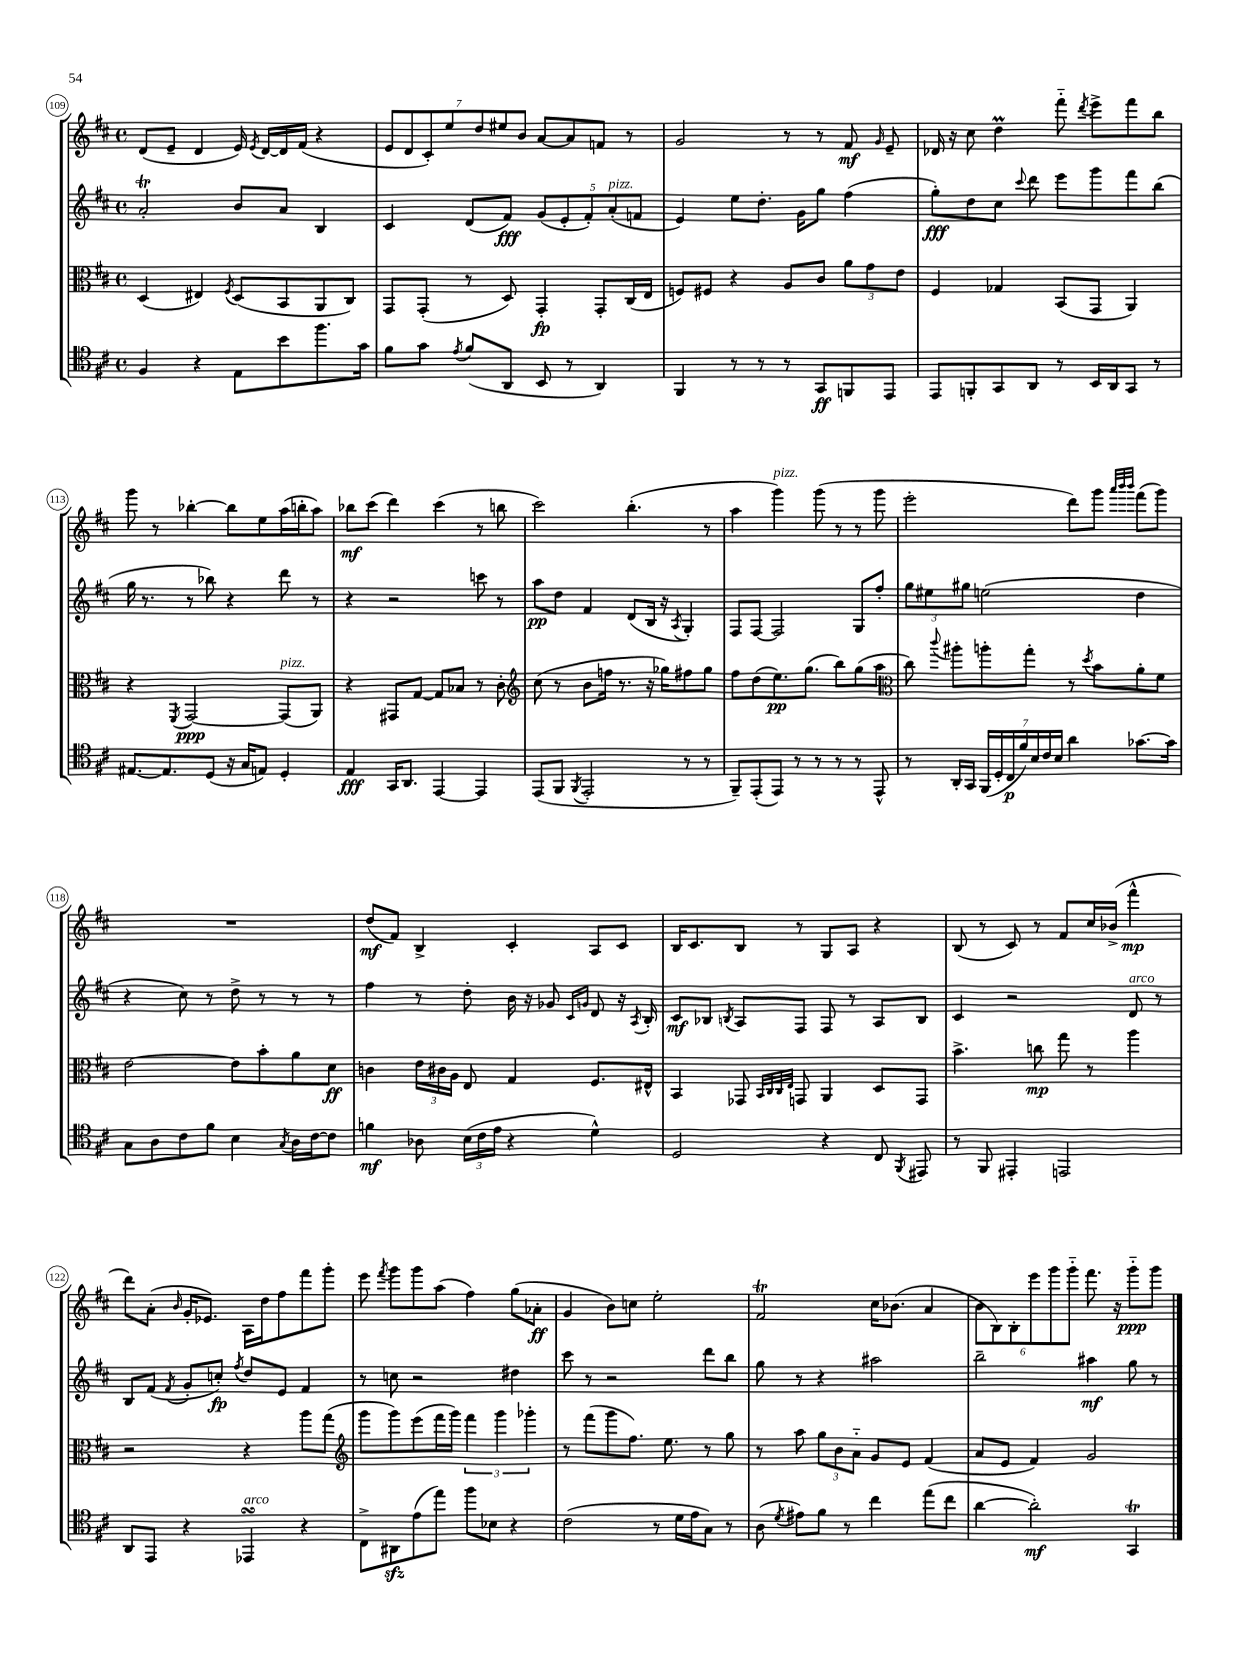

**kern	**kern	**kern	**kern
*staff4	*staff3	*staff2	*staff1
*clefC4	*clefC3	*clefG2	*clefG2
*k[f#c#]	*k[f#c#]	*k[f#c#]	*k[f#c#]
*M4/4	*M4/4	*M4/4	*M4/4
*met(c)	*met(c)	*met(c)	*met(c)
4F#	(4D	2a'	(8d
.	.	.	8e~
4r	4E#)	.	4d
.	8qF#	.	.
8E	(8D	8b	16e)
.	.	.	8qe
.	.	.	[16d
8b	8BB	8a	16d]
.	.	.	(16f#
8.ff#	8AA	4B	4r
.	8C#)	.	.
16g	.	.	.
=	=	=	=
8f#	8GG	4c#	14e
.	.	.	14d
8g	(8GG'	.	.
.	.	.	14c#')
.	.	.	14ee
8qe	.	.	.
(8f#	8r	(8d	.
.	.	.	14dd
.	.	.	14ee#
8AA	8D)	8f#)	.
.	.	.	14b
8BB	4GG'	(10g	[8a
.	.	10e'	.
8r	.	.	8a]
.	.	10f#')	.
4AA)	8GG'	.	8f
.	.	(10a'	.
.	(16C#	.	8r
.	.	10f	.
.	16E	.	.
=	=	=	=
4FF#	8F)	4e)	2g
.	8F#	.	.
8r	4r	8ee	.
8r	.	8.dd'	.
8r	8A	.	8r
.	.	16g	.
8GG	8c#	8gg	8r
8FF	12a	(4ff#	8f#
.	12g	.	.
.	.	.	16qqg
8EE	.	.	8e~
.	12e	.	.
=	=	=	=
8EE	4F#	8gg')	16d-
.	.	.	16r
8FF'	.	8dd	8cc#
8GG	4G-	8cc#	4dd
.	.	8qqccc#	.
8AA	.	8ddd	.
8r	(8BB	8eee	8fff#'~
.	.	.	8qddd
16BB	8GG	8ggg	8eee^
16AA	.	.	.
8GG	4AA)	8fff#	8fff#
8r	.	(8bb	8bb
=	=	=	=
[8.E#	4r	16gg	8ggg
.	.	8.r	.
.	.	.	8r
8.E#]	.	.	.
.	8qFF#	.	.
.	[2GG	8r	[4bb-'
(8D	.	8bb-)	.
16r	.	4r	8bb-]
16G	.	.	.
8E)	.	.	8ee
4D'	(8GG]	8ddd	(16aa
.	.	.	16bb'
.	8AA)	8r	8aa)
=	=	=	=
4E	4r	4r	8bb-
.	.	.	(8ccc#
16GG	8GG#	2r	4ddd)
8.AA	.	.	.
.	[8G	.	.
[4EE	8G]	.	(4ccc#
.	8B-	.	.
4EE]	8r	8ccc	8r
.	8c#'	8r	8bb
=	=	=	=
*	*clefG2	*	*
(8EE	(8cc#	8aa	2ccc#)
8FF#	8r	8dd	.
8qFF#	.	.	.
2EE'	8b	4f#	.
.	16ff	.	.
.	8.r	.	.
.	.	(8d	(4.bb'
.	16r	16B	.
.	16gg-)	16r	.
.	.	8qA	.
8r	8ff#	4G')	.
8r	8gg-	.	8r
=	=	=	=
8FF#~)	8ff#	8F#	4aa
(8EE'	(8dd	[8F#	.
8EE)	8.ee)	2F#]	4ggg)
8r	.	.	.
.	(8.gg	.	.
8r	.	.	(8ggg
8r	8bb)	.	8r
8r	(8gg	8G	8r
8EE^^	8aa	8ff#'	8ggg
=	=	=	=
*	*clefC3	*	*
8r	8cc#)	12gg	2eee'
.	.	12ee#	.
.	8qqccc#	.	.
16AA'	8aa#'	.	.
.	.	12gg#	.
16GG	.	.	.
(28FF#	8aa'	(2ee	.
28D'	.	.	.
28C#	.	.	.
28f#)	.	.	.
.	8gg'	.	.
28B	.	.	.
28c#	.	.	.
28B	.	.	.
4a	8r	.	8ddd)
.	8qdd	.	.
.	8b	.	8ggg
.	.	.	32qqaaa
.	.	.	32qqbbb
.	.	.	32qqbbb
[8.g-	8a'	4dd	(8fff#
.	8f#	.	8ggg)
16g-]	.	.	.
=	=	=	=
8G	[2e	4r	1r
8A	.	.	.
8c#	.	8cc#)	.
8f#	.	8r	.
4B	8e]	8dd^	.
.	8b'	8r	.
8qG	.	.	.
16A	8a	8r	.
[16c#	.	.	.
8c#]	8d	8r	.
=	=	=	=
4f	4c	4ff#	(8dd
.	.	.	8f#)
8A-	24e	8r	4B^
.	24c#	.	.
.	24A	.	.
(24B	8E	8dd'	.
24c#	.	.	.
24e	.	.	.
4r	4G	16b	4c#'
.	.	16r	.
.	.	8g-	.
.	.	16qqc#	.
.	.	16qqg	.
4d^^)	8.F#	8d	8A
.	.	16r	8c#
.	.	8qA	.
.	16E#^^	16B'	.
=	=	=	=
2D	4BB	8c#	16B
.	.	.	8.c#
.	.	8B-	.
.	.	8qB	.
.	8GG-	8A	8B
.	32qqBB	.	.
.	32qqC#	.	.
.	32qqC#	.	.
.	32qqE	.	.
.	8GG	8F#	8r
4r	4AA	8F#	8G
.	.	8r	8A
8C#	8D	8A	4r
8qFF#	.	.	.
8EE#	8GG	8B	.
=	=	=	=
8r	4.b^	4c#	(8B
8FF#	.	.	8r
4EE#'	.	2r	8c#)
.	8cc	.	8r
2EE	8gg	.	8f#
.	8r	.	16cc#
.	.	.	(16b-^
.	4aa	8d	4fff#^^
.	.	8r	.
=	=	=	=
8AA	2r	8B	8ddd)
8EE	.	(8f#	(8a'
.	.	8qf#	16qqb
4r	.	8g'	16g'
.	.	.	8.e-)
.	.	8cc')	.
.	.	8qff#	.
4EE-	4r	8dd	16A
.	.	.	16dd
.	.	8e	8ff#
4r	8aa	4f#	8fff#
.	(8gg	.	8ggg'
=	=	=	=
*	*clefG2	*	*
8C#^	8ggg	8r	8eee
.	.	.	8qfff#
8AA#	8ggg)	8cc	8ggg
(8e	(8eee	2r	8ggg
8ee)	16fff#	.	(8aa
.	16ggg)	.	.
8ff#	6fff#	.	4ff#)
8B-	.	.	.
.	6ggg	.	.
4r	.	4dd#	(8gg
.	6ggg-'	.	.
.	.	.	8a-'
=	=	=	=
(2c#	8r	8ccc#	4g
.	(8fff#	8r	.
.	8ggg	2r	8b)
.	8.ff#)	.	8cc
8r	.	.	2ee'
.	8.ee	.	.
16d	.	.	.
16e	.	.	.
8G)	8r	8ddd	.
8r	8gg	8bb	.
=	=	=	=
(8A	8r	8gg	2f#
8qd	.	.	.
8e#)	8aa	8r	.
8f#	12gg	4r	.
.	12b	.	.
8r	.	.	.
.	12a'~	.	.
4cc#	8g	2aa#	16cc#
.	.	.	(8.b-
.	8e	.	.
(8ee	(4f#	.	4a
8cc#	.	.	.
=	=	=	=
[4a	8a	2bb~	12b
.	.	.	12B)
.	8e	.	.
.	.	.	12B'
2a'])	4f#)	.	12eee
.	.	.	12ggg
.	.	.	12ggg'~
.	2g	4aa#	8.fff#
.	.	.	16r
4GG	.	8gg	8ggg'~
.	.	8r	8ggg
==	==	==	==
*-	*-	*-	*-
